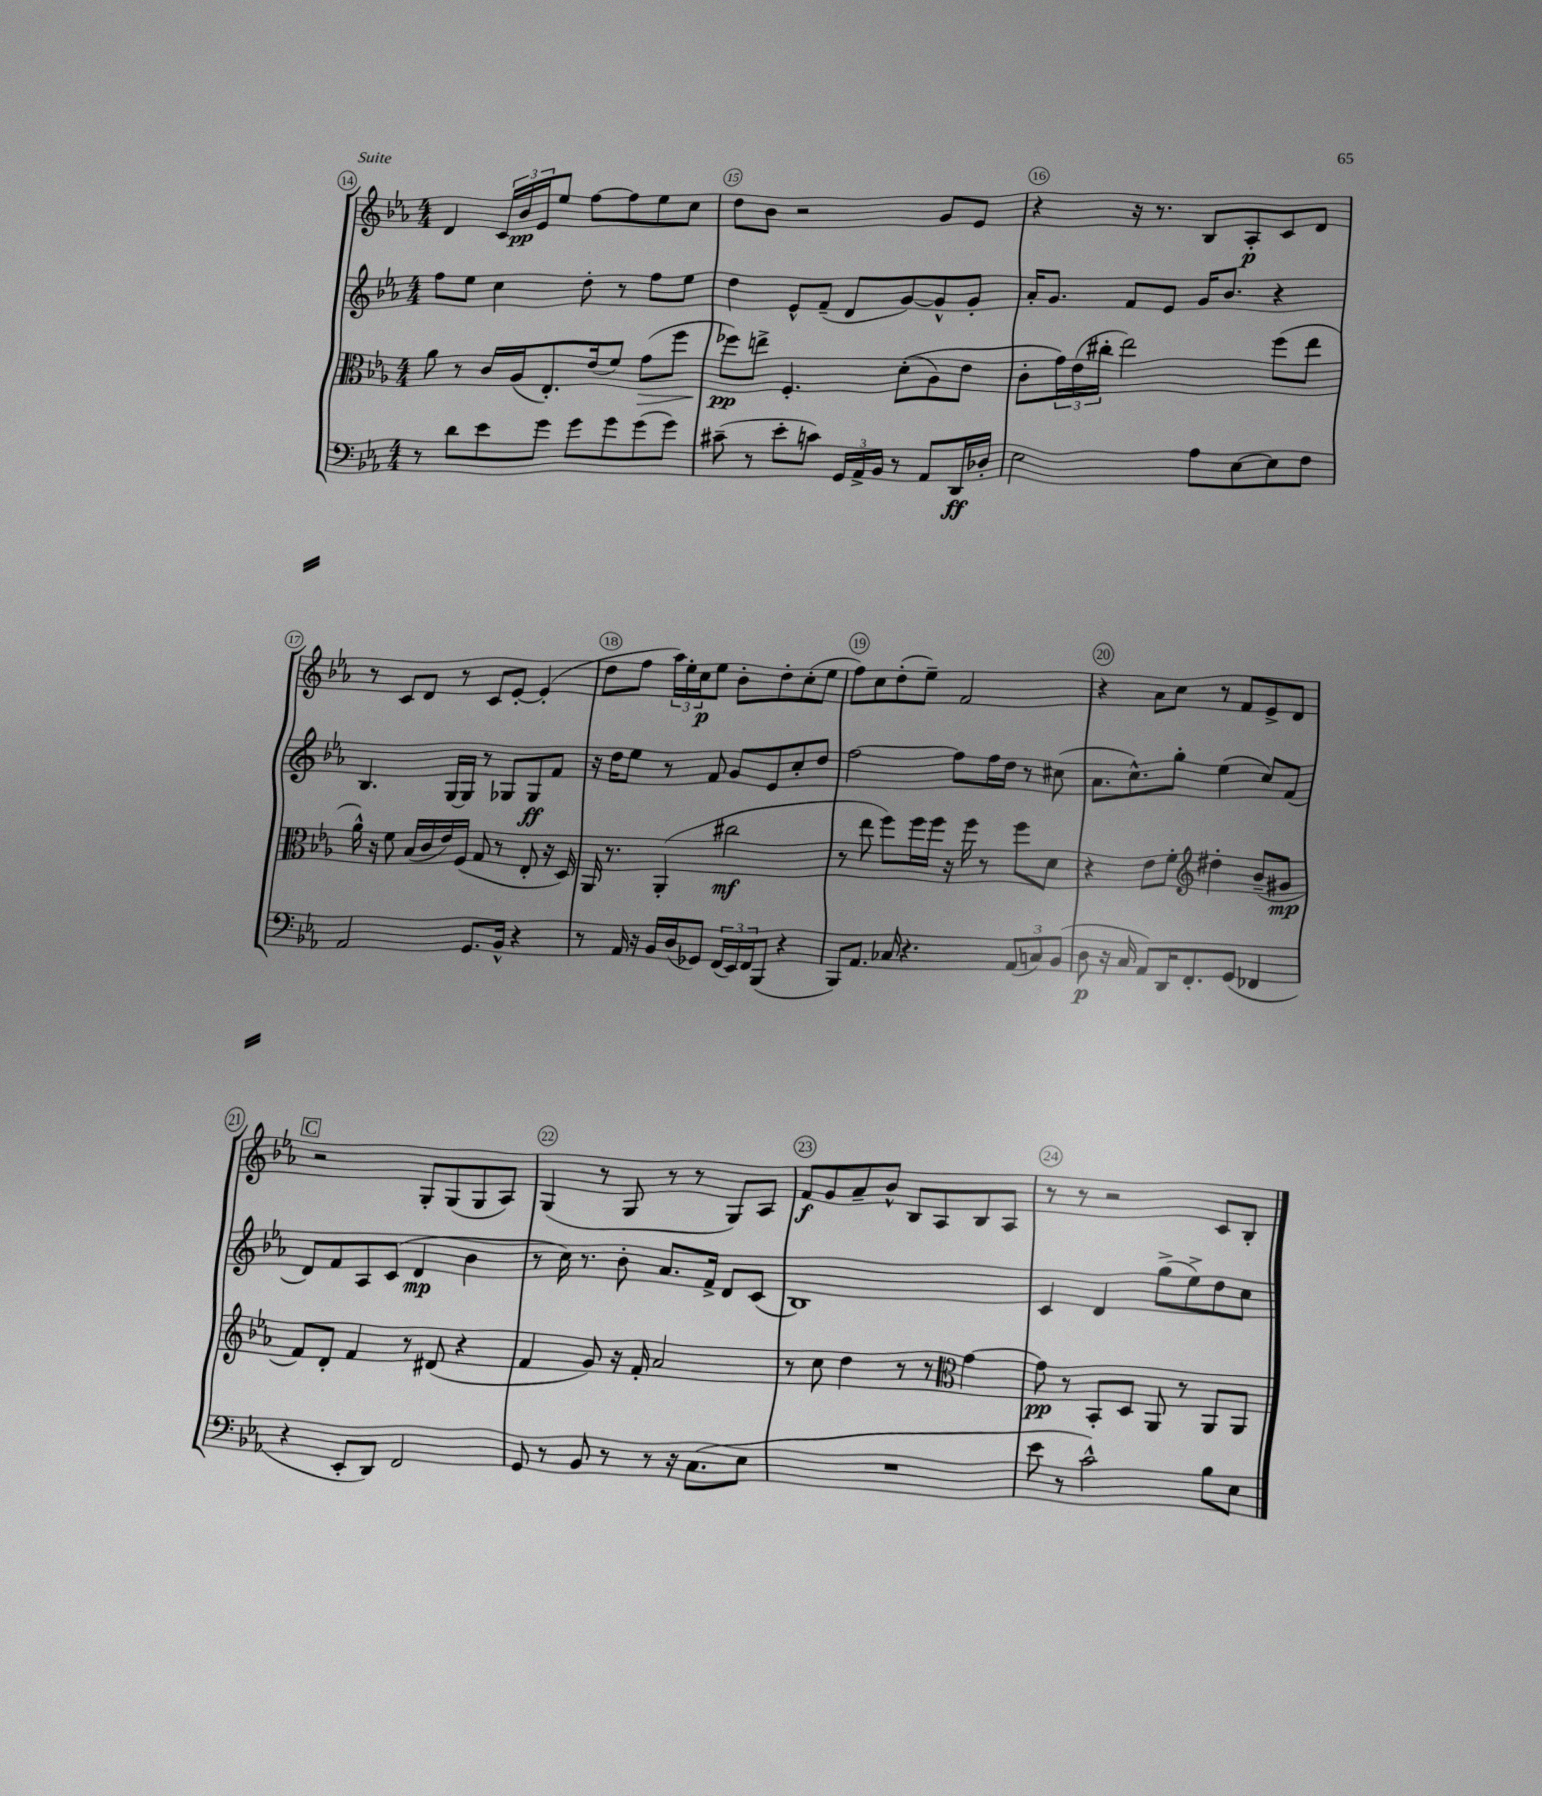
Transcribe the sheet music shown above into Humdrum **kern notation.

**kern	**kern	**kern	**kern
*staff4	*staff3	*staff2	*staff1
*clefF4	*clefC3	*clefG2	*clefG2
*k[b-e-a-]	*k[b-e-a-]	*k[b-e-a-]	*k[b-e-a-]
*M4/4	*M4/4	*M4/4	*M4/4
8r	8a-	8ff	4d
8d	8r	8ee-	.
8e-	16c	4cc	24c
.	.	.	24b-
.	(16A-	.	.
.	.	.	24e-
8g	8.E-')	.	8ee-
8g	.	8dd'	[8ff
.	(16e-	.	.
8g	8f)	8r	8ff]
(8g	(8g	8ff	8ee-
8g)	8ff	8ee-	8cc
=	=	=	=
(8c#~	8ff-)	4dd	8dd
8r	8ee^	.	8b-
8e-'	4.F'	8e-^^	2r
8c)	.	(8f~	.
24GG	.	8d	.
24AA-^	.	.	.
24BB-	.	.	.
8r	&((8d'	[8g)	.
8AA-	8A-)	8g^^]	8g
16DD	8e-	8g'	8e-
16D-'	.	.	.
=	=	=	=
2E-	8c'	16a-'	4r
.	.	8.g	.
.	24g&)	.	.
.	(24e-	.	.
.	24cc#'	.	.
.	2ee-)	8f	16r
.	.	.	8.r
.	.	8e-	.
8A-	.	16g	8B-
.	.	8.b-	.
[8E-	.	.	8A-'
8E-]	(8ff	4r	8c
8F	8ee-	.	8d
=	=	=	=
2AA-	16a-^^)	4.B-	8r
.	16r	.	.
.	8f	.	8c
.	(16B-	.	8d
.	16c	.	.
.	16e-)	[16G	8r
.	(16F	16G]	.
8.GG	8G	8r	8c
.	8r	8G-	[8e-'
16BB-^^	.	.	.
4r	8E-'	8G-	(4e-']
.	16r	8f	.
.	16D)	.	.
=	=	=	=
8r	16AA-	16r	8dd
.	8.r	16dd	.
16AA-	.	8ee-	8ff
16r	.	.	.
16BB-	(4AA-'	8r	24aa-)
.	.	.	24ee-'
(16D	.	.	.
.	.	.	24cc
8GG-)	.	8f	8ee-
(24FF	2cc#	8g	8b-'
24EE-)	.	.	.
24FF	.	.	.
(8BBB-	.	8e-	8dd'
4r	.	8cc'	(8cc'
.	.	8dd	8ee-
=	=	=	=
8BBB-)	8r	[2ff	8ff)
8.AA-	8ee-	.	8cc
.	8ff)	.	(8dd'
16C-	.	.	.
4.r	16ff	.	8ee-~)
.	16ff	.	.
.	16r	8ff]	2f
.	16ff	.	.
.	8r	16ff	.
.	.	16dd	.
(12AA-	8ff	8r	.
12C)	.	.	.
.	8d	(8cc#	.
(12BB-	.	.	.
=	=	=	=
8D	4r	8.a-	4r
16r	.	.	.
16C	.	8.cc^^)	.
8AA-)	8e-	.	8a-
16DD	8f'	8gg'	8cc
8.FF'	.	.	.
*	*clefG2	*	*
.	4dd#'	(4ee-	8r
(8GG	.	.	8f
4FF-	(8b-~	8cc)	8e-^
.	8g#	(8f	8d
=	=	=	=
4r	8f)	8d)	2r
.	8d'	8f	.
8EE-'	4f	8A-	.
8DD)	.	(8c	.
2FF	8r	4d	8G'
.	(8d#	.	(8G
.	4r	4b-	8G
.	.	.	8A-)
=	=	=	=
8GG	4f	8r	(4G
8r	.	16cc)	.
.	.	8.r	.
8BB-	8g)	.	8r
8r	16r	8b-'	8G
.	16f'	.	.
8r	2a-	8.a-	8r
16r	.	.	8r
(8.C	.	16f^	.
.	.	8d	8G)
8E-	.	(8c	8A-
=	=	=	=
1r	8r	1B-)	8f
.	8cc	.	8g
.	4dd	.	8a-~
.	.	.	8b-^^
.	8r	.	8B-
.	8r	.	8A-
*	*clefC3	*	*
.	[4g	.	8B-
.	.	.	8A-
=	=	=	=
8e-	8g]	4c	8r
8r	8r	.	8r
2c^^)	8BB-'	4d	2r
.	8D	.	.
.	8AA-	(8gg^	.
.	8r	8ee-^)	.
8B-	8AA-	8dd	8c
8E-	8AA-	8cc	8B-'
==	==	==	==
*-	*-	*-	*-
